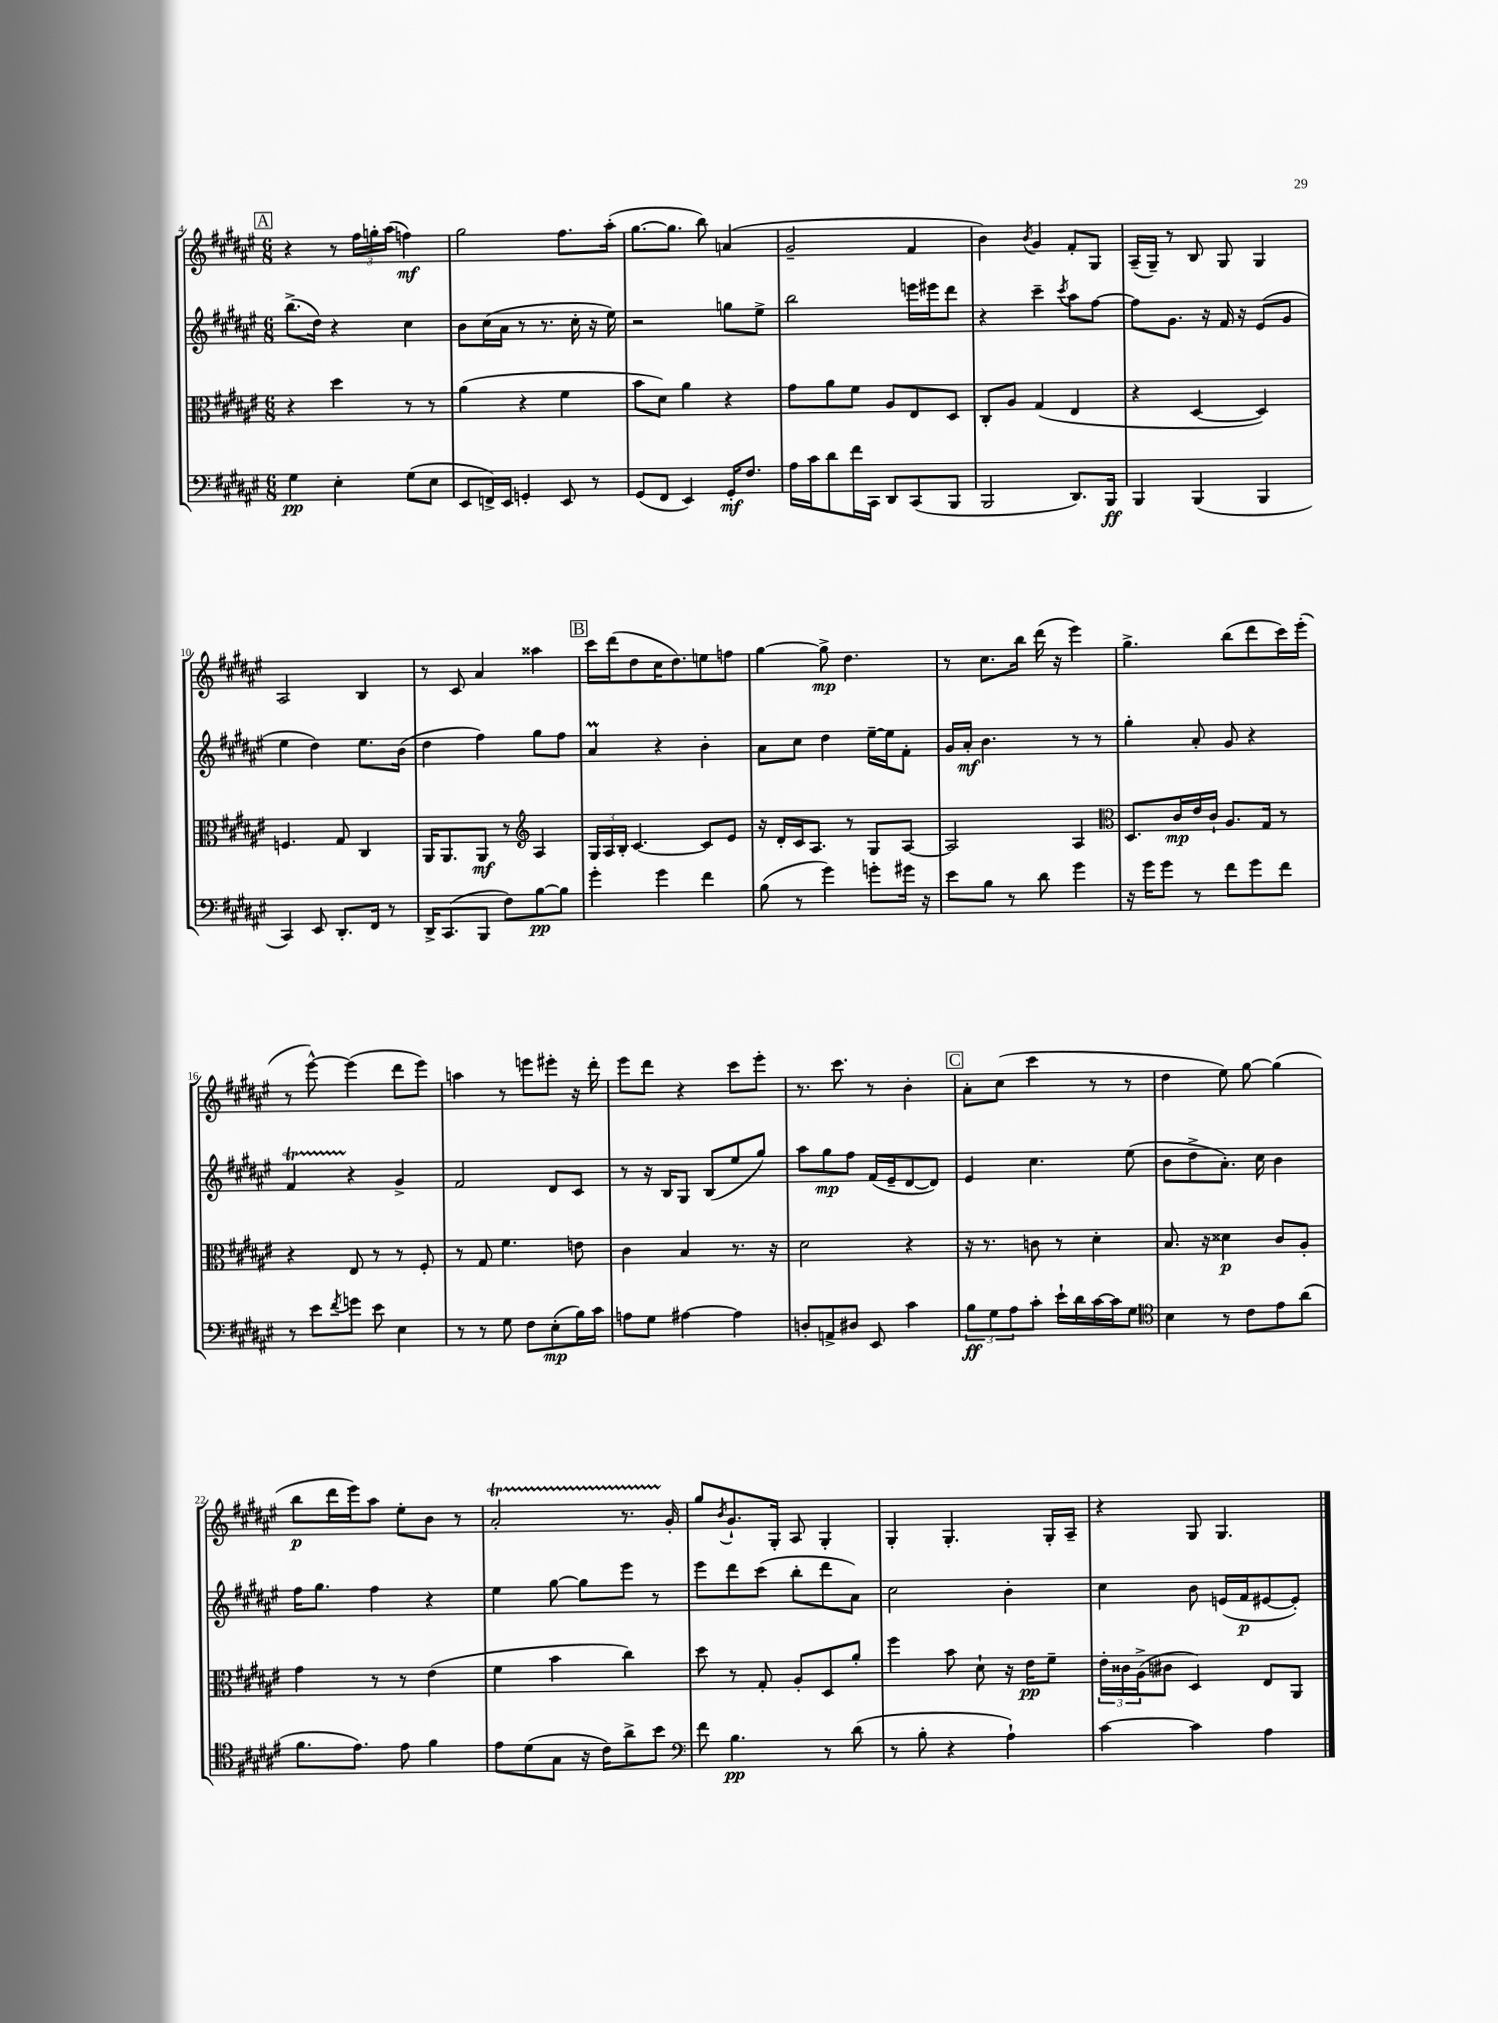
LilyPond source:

<<
\new StaffGroup <<
\new Staff = "s0" {
    \clef treble \key fis \major \numericTimeSignature \time 6/8
    \mark \markup { \box "A" } r4 r8 \tuplet 3/2 { fis''16 g''16-. ais''16( } f''4\mf) |
    gis''2 fis''8. ais''16-.( |
    gis''8.~ gis''8. b''8) a'4( |
    gis'2-- fis'4 |
    b'4) \acciaccatura { b'8 } gis'4 fis'8-. gis8 |
    ais16--( gis16--) r8 b8 gis8 gis4 |
    ais2 b4 |
    r8 cis'8 ais'4 aisis''4 |
    \mark \markup { \box "B" } cis'''16 dis'''16( dis''8 cis''16 dis''8.) e''8 f''8 |
    gis''4~ gis''8->\mp dis''4. |
    r8 cis''8. b''16 dis'''16( r16 eis'''4) |
    gis''4.-> b''8( dis'''8 cis'''16) eis'''16-.( |
    r8 eis'''8~-^) eis'''4( dis'''8 eis'''8) |
    a''4 r8 e'''8 eis'''8-. r16 dis'''16-. |
    eis'''8 dis'''8 r4 cis'''8 eis'''8-. |
    r8. cis'''8. r8 b'4-. |
    \mark \markup { \box "C" } ais'8-. cis''8( cis'''4 r8 r8 |
    dis''4 eis''8) gis''8~ gis''4( |
    b''8\p dis'''16 eis'''16) ais''8 eis''8-. b'8 r8 |
    ais'2-.\startTrillSpan r8. gis'16-.\stopTrillSpan |
    gis''8 \acciaccatura { b'8 } gis'8.-! gis16-. ais8 gis4-. |
    gis4-. gis4.-. gis16-. ais16-- |
    r4 gis8 gis4. \bar "|." |
}
\new Staff = "s1" {
    \clef treble \key fis \major \numericTimeSignature \time 6/8
    \mark \markup { \box "A" } b''8.->( dis''16) r4 cis''4 |
    b'8 cis''16( ais'16 r8 r8. cis''16-. r16 eis''16) |
    r2 g''8 eis''8-> |
    b''2 e'''16 eis'''16 dis'''8 |
    r4 cis'''4-- \acciaccatura { cis'''8 } ais''8 fis''8~ |
    fis''8 gis'8. r16 fis'16 r16 eis'8( gis'8 |
    eis''4 dis''4) eis''8. b'16( |
    dis''4 fis''4) gis''8 fis''8 |
    \mark \markup { \box "B" } ais'4\prall r4 b'4-. |
    ais'8 cis''8 dis''4 eis''16~-- eis''16 fis'8-. |
    gis'16 ais'16-.\mf b'4. r8 r8 |
    gis''4-. ais'8-. gis'8 r4 |
    fis'4\startTrillSpan r4\stopTrillSpan gis'4-> |
    fis'2 dis'8 cis'8 |
    r8 r16 b16 gis8 b8( eis''8 gis''8) |
    ais''8 gis''8\mp fis''8 fis'16( eis'16-- dis'8~ dis'8) |
    \mark \markup { \box "C" } eis'4 cis''4. eis''8( |
    b'8 dis''8-> ais'8.-.) cis''16 b'4 |
    fis''16 gis''8. fis''4 r4 |
    eis''4 gis''8~ gis''8 eis'''8 r8 |
    eis'''8 dis'''8 cis'''8( b''8-. dis'''8 ais'8) |
    cis''2 b'4-. |
    cis''4 b'8 e'16( fis'16\p eis'8~ eis'8-.) \bar "|." |
}
\new Staff = "s2" {
    \clef alto \key fis \major \numericTimeSignature \time 6/8
    \mark \markup { \box "A" } r4 dis''4 r8 r8 |
    ais'4( r4 fis'4 |
    b'8 dis'8) ais'4 r4 |
    gis'8 ais'8 fis'8 ais8 eis8 dis8 |
    cis8-. ais8 gis4( eis4 |
    r4 dis4~ dis4) |
    f4. gis8 cis4 |
    ais,16 ais,8. ais,8\mf r8 \clef treble ais4 |
    \mark \markup { \box "B" } \tuplet 3/2 { gis16 ais16 b16-. } cis'4.~ cis'8 eis'8 |
    r16 dis'16-. cis'16 ais8. r8 gis8 ais8~ |
    ais2 ais4 |
    \clef alto dis8. cis'16\mp eis'16 cis'16-! ais8. gis16 r8 |
    r4 eis8 r8 r8 fis8-. |
    r8 gis8 fis'4. e'8 |
    cis'4 b4 r8. r16 |
    dis'2 r4 |
    \mark \markup { \box "C" } r16 r8. c'8 r8 dis'4-. |
    b8. r16 disis'4\p cis'8 ais8-. |
    gis'4 r8 r8 eis'4( |
    fis'4 b'4 cis''4) |
    dis''8 r8 gis8-. ais8-. dis8 ais'8-. |
    fis''4 b'8 dis'8-! r16 eis'16\pp fis'8-- |
    \tuplet 3/2 { eis'16-. cisis'16 ais16->( } cis'8 dis4) eis8 ais,8 \bar "|." |
}
\new Staff = "s3" {
    \clef bass \key fis \major \numericTimeSignature \time 6/8
    \mark \markup { \box "A" } gis4\pp eis4-. gis8( eis8 |
    eis,8 f,16->) eis,16 g,4-. eis,8 r8 |
    gis,8( fis,8 eis,4) gis,16-.\mf fis8. |
    ais16 cis'16 dis'8 fis'16 cis,16 dis,8 cis,8( b,,8 |
    b,,2 dis,8.) b,,16\ff |
    b,,4 b,,4( b,,4 |
    cis,4) eis,8 dis,8.-. fis,16 r8 |
    dis,16-> cis,8.( b,,8 fis8) b8~\pp b8 |
    \mark \markup { \box "B" } gis'4-. gis'4 fis'4 |
    b8( r8 gis'4) g'8-. gis'16 r16 |
    eis'8 b8 r8 dis'8 gis'4 |
    r16 gis'16 gis'8 r8 fis'8 gis'8 fis'8 |
    r8 eis'8 \acciaccatura { fis'8 } g'8 eis'8 eis4 |
    r8 r8 gis8 fis8 eis8-.\mp( b16) cis'16 |
    a8 gis8 ais4~ ais4 |
    d8-. a,8-> dis8 eis,8 cis'4 |
    \mark \markup { \box "C" } \tuplet 3/2 { b8\ff gis8 ais8 } cis'8-. eis'16-! dis'16 cis'16~ cis'16 gis8 |
    \clef tenor b4 r8 cis'8 eis'8 ais'8( |
    fis'8. eis'8.) eis'8 fis'4 |
    eis'8 dis'8( gis8 r16 cis'16) ais'8-> b'8 |
    \clef bass fis'8 b4.\pp r8 dis'8( |
    r8 b8-. r4 ais4-!) |
    cis'4~ cis'4 ais4 \bar "|." |
}
>>
>>
\layout { \context { \Score currentBarNumber = #4 } }
